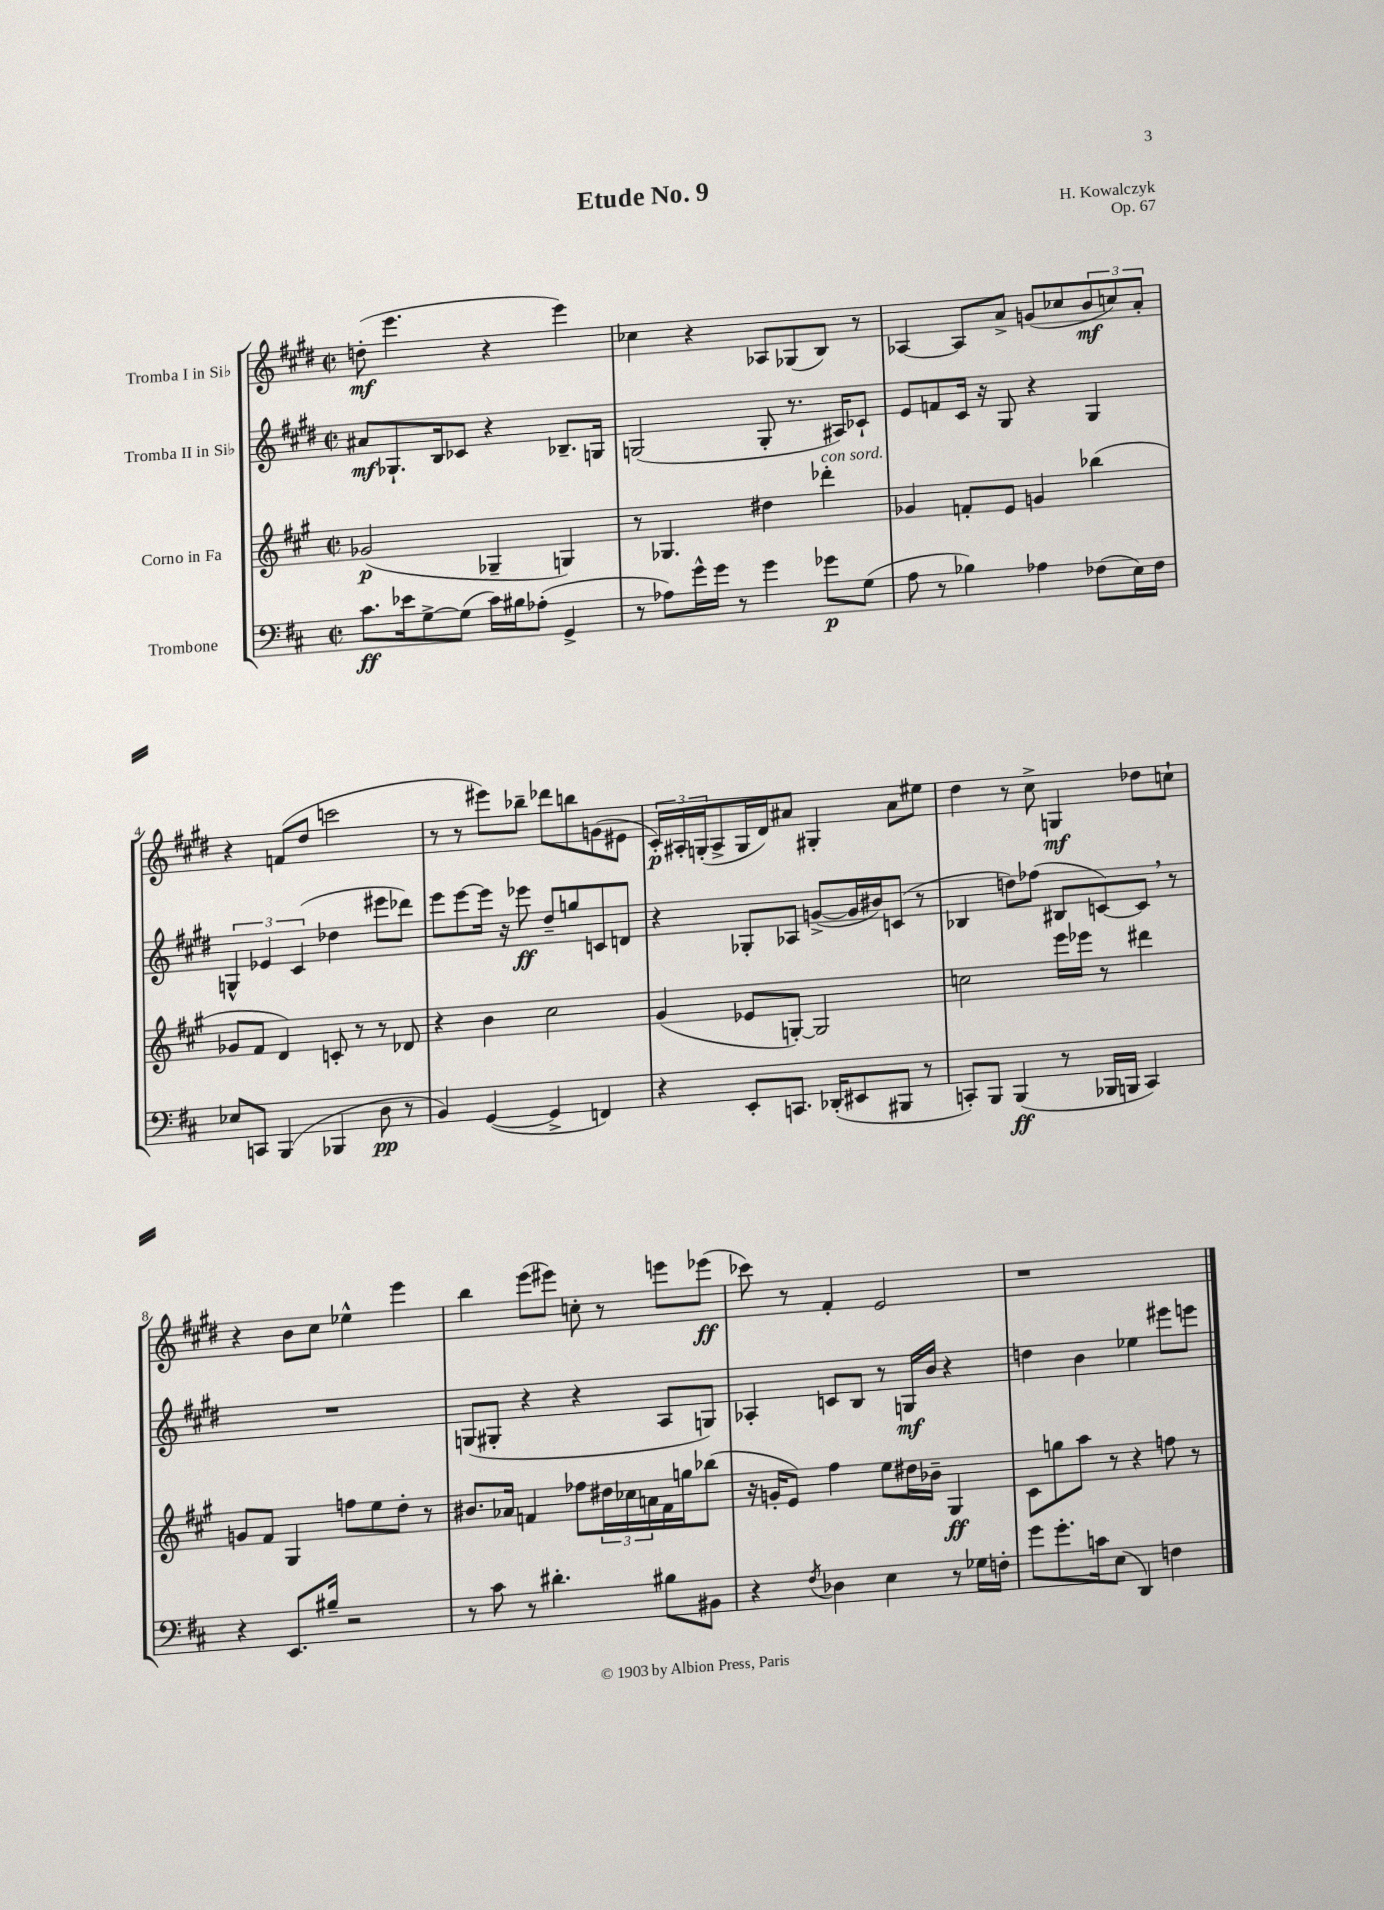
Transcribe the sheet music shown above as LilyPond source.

\header { title = "Etude No. 9" composer = "H. Kowalczyk" opus = "Op. 67" }
<<
\new StaffGroup <<
\new Staff = "s0" \with { instrumentName = "Tromba I in Sib" } {
    \clef treble \key e \major \defaultTimeSignature \time 2/2
    d''8-.\mf( e'''4. r4 e'''4) |
    ces''4 r4 aes8 ges8( b8) r8 |
    aes4~ aes8 a'8-> g'8( ces''8 \tuplet 3/2 { b'8\mf c''8) a'8-. } |
    r4 f'8( dis''8 c'''2 |
    r8 r8 eis'''8) bes''8-- des'''8 b''8 g'8( eis'8 |
    \tuplet 3/2 { cis'16-.\p) ais16-. g16-.( } ais8-> g16 dis'16) ais'8 gis4-. ais'8 eis''8 |
    dis''4 r8 cis''8-> g4\mf des''8 c''8-! |
    r4 b'8 cis''8 ees''4-^ e'''4 |
    b''4 e'''8( eis'''8) c''8-. r8 e'''8 ees'''8\ff( |
    ces'''8) r8 fis'4-. e'2 |
    r1 \bar "|." |
}
\new Staff = "s1" \with { instrumentName = "Tromba II in Sib" } {
    \clef treble \key e \major \defaultTimeSignature \time 2/2
    ais'8\mf ges8.-! b16 ces'8 r4 bes8.-- g16 |
    g2( g8-. r8. ais16) ces'8-! |
    e'8 f'8 cis'16 r16 gis8 r4 gis4 |
    \tuplet 3/2 { g4-^ ees'4 cis'4( } des''4 eis'''8 des'''8) |
    e'''8 e'''8~ e'''16 r16 ees'''8\ff dis''8-- g''8 c'8 d'8 |
    r4 ges8-. aes8 g'8~->( g'16 bis'16) c'8( r8 |
    bes4 d''8) fes''8( bis8 c'8~) c'8 \breathe r8 |
    R1 |
    g8( gis8-. r4 r4 a8 g8) |
    aes4-. c'8 b8 r8 g16\mf b'16 r4 |
    d''4 b'4 ees''4 eis'''8 e'''8 \bar "|." |
}
\new Staff = "s2" \with { instrumentName = "Corno in Fa" } {
    \clef treble \key a \major \defaultTimeSignature \time 2/2
    ges'2\p( ges4-- g4) |
    r8 ges4. dis''4 des'''4-.^\markup { \italic "con sord." } |
    ges'4 f'8-. e'8 g'4 bes''4( |
    ges'8 fis'8 d'4) c'8-. r8 r8 des'8 |
    r4 b'4 cis''2 |
    gis'4( ees'8 g8~-.) g2 |
    c''2 e'''16 ees'''16 r8 dis'''4 |
    g'8 fis'8 gis4 f''8 e''8 d''8-. r8 |
    bis'8. aes'16 f'4 fes''8 \tuplet 3/2 { dis''16 ces''16 a'16 } f'16 g''16 bes''8( |
    r16 g'16-. e'8) fis''4 e''8 dis''16 bes'16-- gis4\ff |
    cis'8 g''8 a''8 r8 r4 f''8 r8 \bar "|." |
}
\new Staff = "s3" \with { instrumentName = "Trombone" } {
    \clef bass \key d \major \defaultTimeSignature \time 2/2
    cis'8.\ff ees'16 g8~-> g8( cis'16) bis16 aes8-.( g,4-> |
    r8 aes8) g'16-^ g'16 r8 g'4 ges'8\p g8( |
    a8 r8 bes4) aes4 fes8( e16) fes16 |
    ees8 c,8 b,,4( bes,,4 d8\pp r8 |
    b,4) g,4~( g,4-> f,4) |
    r4 e,8-. c,8. des,16-.( eis,8 bis,,8 r8 |
    c,8-.) b,,8 b,,4\ff( r8 bes,,16 b,,16 c,4) |
    r4 e,8. bis16-- r2 |
    r8 cis'8 r8 dis'4.-. bis8 bis,8 |
    r4 \acciaccatura { fis8 } des4 e4 r8 ges16 f16-. |
    g'8 g'8.-. c'16 e8( d,4) f4 \bar "|." |
}
>>
>>
